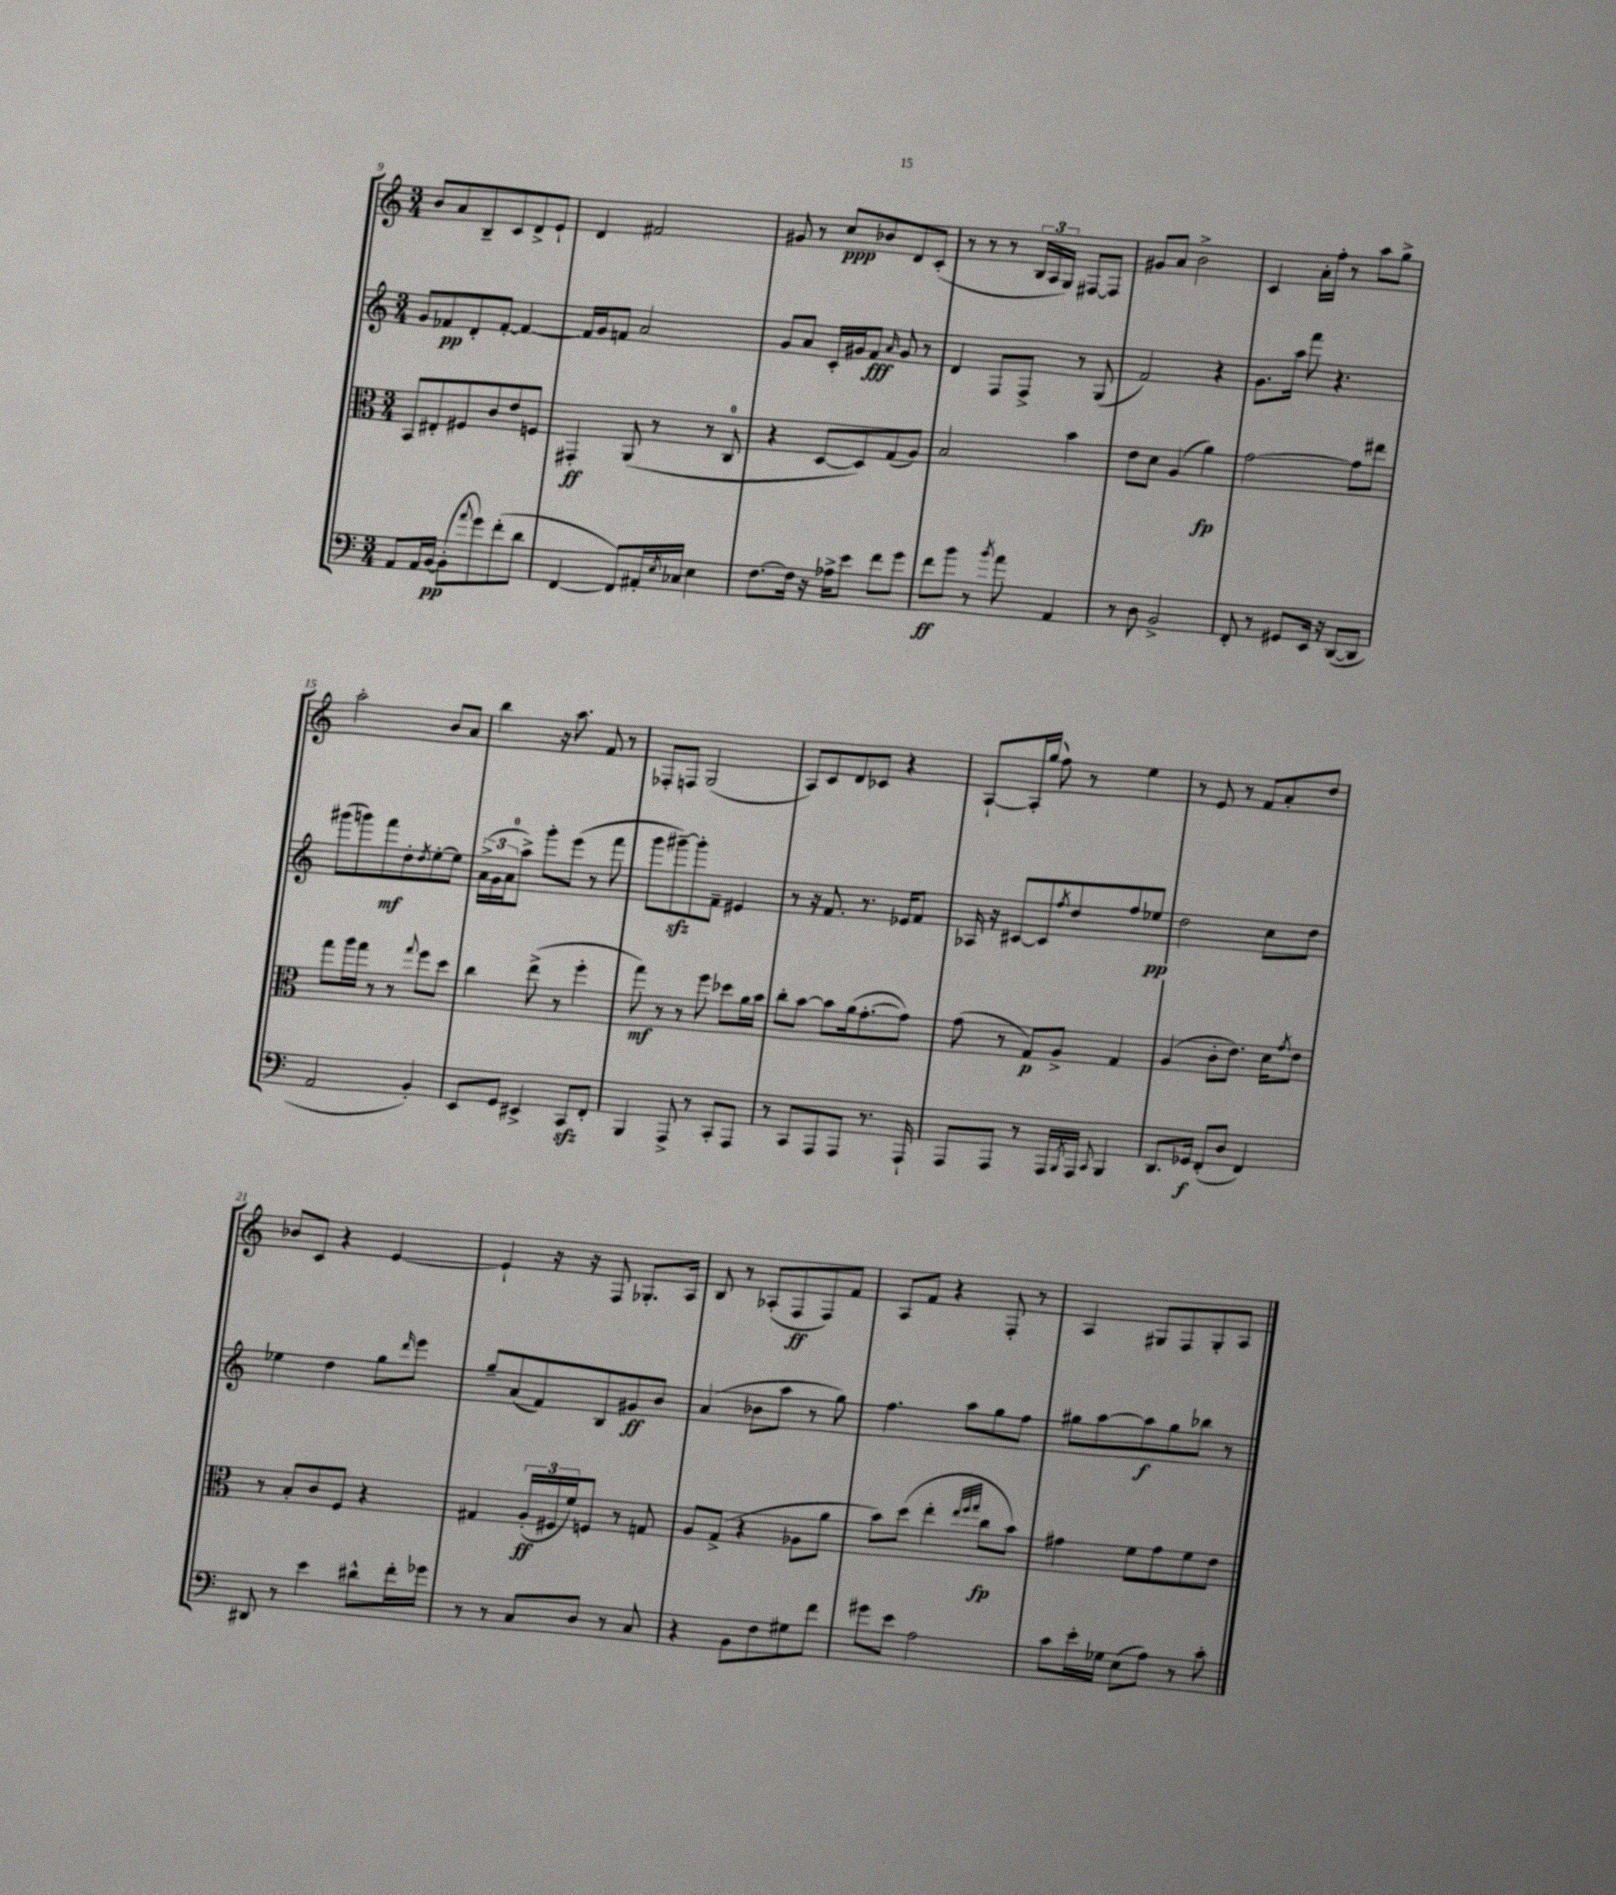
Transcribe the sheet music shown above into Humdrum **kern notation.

**kern	**dynam	**kern	**dynam	**kern	**dynam	**kern	**dynam
*part4	*part4	*part3	*part3	*part2	*part2	*part1	*part1
*staff4	*staff4	*staff3	*staff3	*staff2	*staff2	*staff1	*staff1
*clefF4	*	*clefC3	*	*clefG2	*	*clefG2	*
*k[]	*	*k[]	*	*k[]	*	*k[]	*
*M3/4	*	*M3/4	*	*M3/4	*	*M3/4	*
=9	=9	=9	=9	=9	=9	=9	=9
8AA/L	.	8BB/L	.	8g/L	.	8b/L	.
16AA/L	.	8E#X'/	.	8f-X/	pp	8a/	.
[16BB/JJ	pp	.	.	.	.	.	.
(8BB'\L]	.	8F#X/	.	8d'/	.	8B~/	.
8qqa/	.	.	.	.	.	.	.
8g\)	.	8c/	.	[8f-'/J	.	8c/	.
(8f'\	.	8e/	.	4f-/_	.	8d^/	.
8d\J	.	8Fn/J	.	.	.	8e`/J	.
=10	=10	=10	=10	=10	=10	=10	=10
[4FF/	.	4GG#X'/	ff	16f-/LL]	.	4d/	.
.	.	.	.	16g/J	.	.	.
.	.	.	.	8fn/J	.	.	.
8FF/L])	.	(8AA/	.	2a/	.	2f#X/	.
16AA#X'/L	.	8r	.	.	.	.	.
8qE/	.	.	.	.	.	.	.
16C-X/JJ	.	.	.	.	.	.	.
4E\	.	8r	.	.	.	.	.
.	.	8C/	.	.	.	.	.
=11	=11	=11	=11	=11	=11	=11	=11
[8.F\L	.	4r	.	8g/L	.	8g#X/	.
.	.	.	.	8a/J	.	8r	.
16F\Jk]	.	.	.	.	.	.	.
16r	.	[8D/L	.	16c'/LL	.	8cc/L	ppp
16A-X^\KL	.	.	.	16g#X/J	.	.	.
8e\J	.	8D/])	.	8f/J	fff	8b-X/	.
.	.	.	.	16qqa/	.	.	.
8f\L	.	(8G/	.	8g#/	.	8d/	.
8g\J	.	8A/J)	.	8r	.	(8c'/J	.
=12	=12	=12	=12	=12	=12	=12	=12
8f\L	ff	2B/	.	4d/	.	8r	.
8b\J	.	.	.	.	.	8r	.
8r	.	.	.	8F/L	.	8r	.
8qb/	.	.	.	.	.	.	.
8a\	.	.	.	8F^/J	.	24B/LL	.
.	.	.	.	.	.	24A/	.
.	.	.	.	.	.	24G/JJ)	.
4AA/	.	4b\	.	8r	.	[8F#X/L	.
.	.	.	.	(8G/	.	8F#/J]	.
=13	=13	=13	=13	=13	=13	=13	=13
8r	.	8e\L	.	2f/)	.	8g#X/L	.
8D\	.	8d\J	.	.	.	8a/J	.
2BB^/	.	(4A/	.	.	.	2b^\	.
.	.	4a\)	fp	4r	.	.	.
=14	=14	=14	=14	=14	=14	=14	=14
8FF'/	.	[2g\	.	8.g\L	.	4c/	.
8r	.	.	.	.	.	.	.
.	.	.	.	16aa\Jk	.	.	.
8GG#X/L	.	.	.	8fff\	.	16a'\LL	.
.	.	.	.	.	.	16ff'\JJ	.
16EE/Jk	.	.	.	4.r	.	8r	.
16r	.	.	.	.	.	.	.
([8DD/L	.	8g\L]	.	.	.	8aa\L	.
8DD/J]	.	8ee#X\J	.	.	.	8gg^\J	.
!!LO:LB:g=z
=15	=15	=15	=15	=15	=15	=15	=15
2AA/	.	8gg\L	.	(8ggg#X\L	.	2aa'\	.
.	.	16aa\L	.	8gggn\)	.	.	.
.	.	16gg\JJ	.	.	.	.	.
.	.	8r	.	8fff\	mf	.	.
.	.	8r	.	8dd'\	.	.	.
.	.	8qqgg/	.	8qdd/	.	.	.
4BB'/)	.	8ff\L	.	[8ee'\	.	8b/L	.
.	.	8dd\J	.	8ee\J]	.	8a/J	.
=16	=16	=16	=16	=16	=16	=16	=16
8EE/L	.	4cc\	.	(24a^\LL	.	4bb\	.
.	.	.	.	24g\	.	.	.
.	.	.	.	24a\J	.	.	.
8GG/J	.	.	.	8aa^\J)	.	.	.
4EE#X^/	.	(8ee^\	.	8ggg'\L	.	16r	.
.	.	.	.	.	.	8.aa\	.
.	.	8r	.	(8eee\J	.	.	.
8CCzz/L	.	4ff'\	.	8r	.	8f/	.
8FF'/J	.	.	.	8fff\	.	8r	.
=17	=17	=17	=17	=17	=17	=17	=17
4BBB/	.	8gg\)	mf	8ggg\L	.	8F-X'/L	.
.	.	8r	.	[8ggg#Xzz~\)	.	8Fn/J	.
8AAA^/	.	8r	.	8ggg#'\]	.	(2G/	.
8r	.	8ff\	.	8f~\J	.	.	.
8CC'/L	.	8dd-X\L	.	4e#X/	.	.	.
8AAA/J	.	16a\L	.	.	.	.	.
.	.	16b\JJ	.	.	.	.	.
=18	=18	=18	=18	=18	=18	=18	=18
8r	.	8cc'\L	.	8r	.	8A/L)	.
8CC/L	.	[8b\J	.	16r	.	8c/	.
.	.	.	.	8.f/	.	.	.
8AAA/	.	8b\L]	.	.	.	8d/	.
8AAA/J	.	(16a\k	.	8.r	.	8c-X/J	.
.	.	[8.g'\	.	.	.	.	.
8.r	.	.	.	.	.	4r	.
.	.	.	.	16e-X/KL	.	.	.
.	.	8g\J])	.	8f/J	.	.	.
16AAA`/	.	.	.	.	.	.	.
=19	=19	=19	=19	=19	=19	=19	=19
8AAA/L	.	(8g\	.	16A-X/	.	[8A`/L	.
.	.	.	.	16r	.	.	.
8AAA/J	.	8r	.	[8c#X/L	.	16A'/L]	.
.	.	.	.	.	.	(16gg/JJ	.
8r	.	8G/L)	p	8c#/]	.	8ff\)	.
.	.	.	.	8qff/	.	.	.
16AAA/LL	.	8A^/J	.	8dd/	.	8r	.
8qBBB/	.	.	.	.	.	.	.
16AAA/JJ	.	.	.	.	.	.	.
8qqCC/	.	.	.	.	.	.	.
4BBB/	.	4G/	.	8ff/	.	4ee\	.
.	.	.	.	8ee-X/J	pp	.	.
=20	=20	=20	=20	=20	=20	=20	=20
8.DD/L	.	(4A/	.	2dd\	.	8r	.
.	.	.	.	.	.	8e/	.
16GG-X/Jk	f	.	.	.	.	.	.
(8FF'/L	.	8c'\L	.	.	.	8r	.
8D/J	.	8.e\J)	.	.	.	8f/L	.
4FF/)	.	.	.	8cc\L	.	8a'/	.
.	.	16d\KL	.	.	.	.	.
.	.	8qg/	.	.	.	.	.
.	.	8e\J	.	8dd\J	.	8dd/J	.
!!LO:LB:g=z
=21	=21	=21	=21	=21	=21	=21	=21
8DD#X/	.	8r	.	4ee-X\	.	8b-X/L	.
8r	.	8B'/L	.	.	.	8c/J	.
4e\	.	8c/	.	4dd\	.	4r	.
.	.	8F/J	.	.	.	.	.
8d#X^^\L	.	4r	.	8gg\L	.	[4e/	.
.	.	.	.	16qqddd/	.	.	.
16f'\L	.	.	.	8eee\J	.	.	.
16g-X\JJ	.	.	.	.	.	.	.
=22	=22	=22	=22	=22	=22	=22	=22
8r	.	4G#X/	.	8gg~/L	.	4e`/]	.
8r	.	.	.	(8a/	.	.	.
8C/L	.	(24A'/LL	ff	8f/)	.	16r	.
.	.	24F#X/	.	.	.	.	.
.	.	.	.	.	.	16r	.
.	.	24f/J)	.	.	.	.	.
8D/J	.	8Fn/J	.	8B/	.	8F/	.
8r	.	8r	.	8g#X/	ff	8.G-X'/L	.
8C/	.	8Gn/	.	8b/J	.	.	.
.	.	.	.	.	.	16A/Jk	.
=23	=23	=23	=23	=23	=23	=23	=23
4r	.	8A/L	.	(4a/	.	8B/	.
.	.	(8G^/J	.	.	.	8r	.
8BB\L	.	4r	.	8b-X\L	.	(8A-X'/L	.
8F\	.	.	.	8aa\J	.	8F/	ff
8G#X\	.	8A-X\L	.	8r	.	8F/)	.
8f\J	.	8a\J	.	8gg\)	.	8f/J	.
=24	=24	=24	=24	=24	=24	=24	=24
8g#X\L	.	8b\L)	.	4.ff\	.	8A/L	.
8e\J	.	(8dd\J	.	.	.	8f/J	.
2A\	.	4ee'\	.	.	.	4r	.
.	.	.	.	8aa\L	.	.	.
.	.	32qqee/LLL	.	.	.	.	.
.	.	32qqff/	.	.	.	.	.
.	.	32qqgg/JJJ	.	.	.	.	.
.	.	8cc\L	fp	8gg\	.	8F'/	.
.	.	8b\J)	.	8ff\J	.	8r	.
=25	=25	=25	=25	=25	=25	=25	=25
8c\L	.	4g#X\	.	8gg#X\L	.	4A/	.
16e'\L	.	.	.	[8aa\	.	.	.
16G-X\JJ	.	.	.	.	.	.	.
(8E\L	.	8f\L	.	8aa\]	f	8G#X/L	.
8A\J)	.	8g#\	.	8gg#\	.	8F/	.
8r	.	8f\	.	8bb-X\J	.	8G#'/	.
8c'\	.	8e\J	.	8r	.	8A/J	.
==	==	==	==	==	==	==	==
*-	*-	*-	*-	*-	*-	*-	*-
